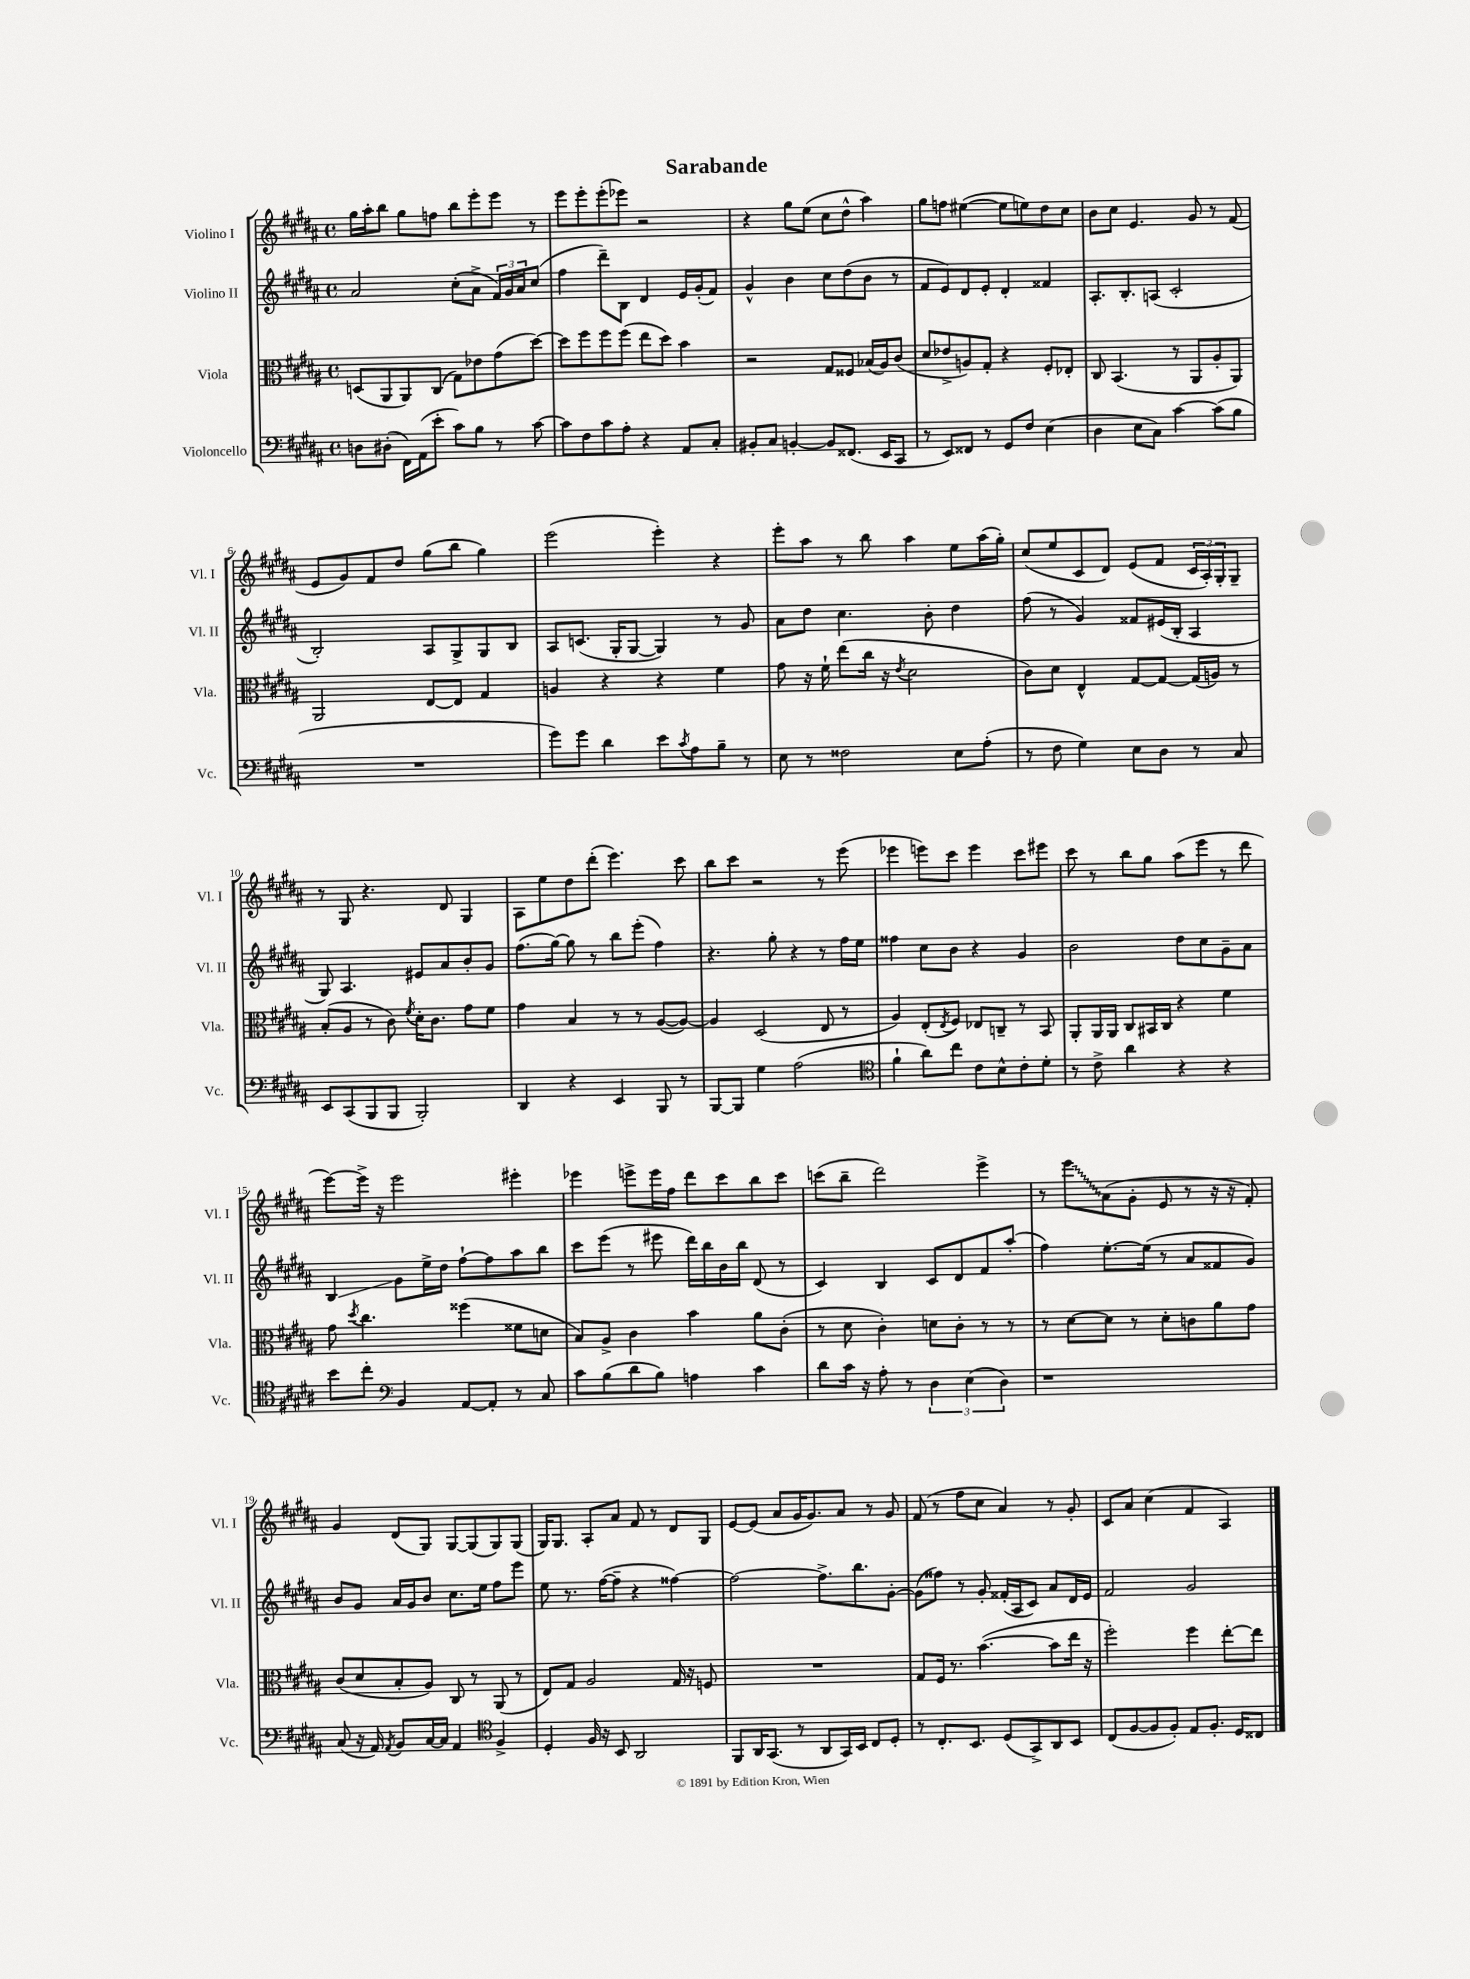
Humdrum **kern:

**kern	**kern	**kern	**kern
*staff4	*staff3	*staff2	*staff1
*clefF4	*clefC3	*clefG2	*clefG2
*k[f#c#g#d#a#]	*k[f#c#g#d#a#]	*k[f#c#g#d#a#]	*k[f#c#g#d#a#]
*M4/4	*M4/4	*M4/4	*M4/4
*met(c)	*met(c)	*met(c)	*met(c)
8D	(8D	2a#	16gg#
.	.	.	16aa#'
(8D#'	8AA#	.	8bb
16FF#)	8AA#)	.	8gg#
(16AA#	.	.	.
8e'	(8C#	.	8ff
8c#)	8G#)	(8cc#'	8bb
8B	8e-	8a#^	8eee'
8r	(8g#	24f#)	8eee
.	.	24g#	.
.	.	24a#	.
[8c#	[8dd#)	(8cc#	8r
=	=	=	=
8c#]	8dd#]	4ff#	8eee
8F#	8ff#	.	8eee'
8c#	8ff#	8ddd#~)	(8eee'
8A#'	(8ff#	8B	8eee-)
4r	8ee	4d#	2r
.	8dd#)	.	.
8AA#	4b	16e	.
.	.	(16g#'	.
8C#'	.	8f#)	.
=	=	=	=
8BB#'	2r	4g#^^	4r
8C#	.	.	.
[4BB'	.	4b	8gg#
.	.	.	(8ee
8BB]	8G#	8cc#	8cc#
(8.FF##	8F##	(8dd#	8dd#^^
.	(16B-	8b	4aa#)
16EE	16A#)	.	.
8CC#	(8c#	8r	.
=	=	=	=
8r	8d#	8f#	8gg#
8EE)	8e-^	8e)	8ff
8FF##	8A)	8d#	([4ee#
8r	8G#'	8e'	.
8GG#	4r	4d#'	8ee#]
8F#	.	.	8ee)
(4E	8F#'	4f##	8dd#
.	8E-'	.	8cc#
=	=	=	=
4D#	8C#	8.A#'	8b
.	(4.BB	.	8cc#
.	.	8.B'	.
8E	.	.	4.e
8C#)	.	(8A	.
[4c#	8r	2c#'	.
.	8AA#	.	8g#
(8c#]	8A#'	.	8r
8B	8AA#)	.	(8f#
=	=	=	=
1r	2AA#	2B')	8e
.	.	.	8g#)
.	.	.	8f#
.	.	.	8dd#
.	[8E	8A#	(8gg#
.	8E]	8G#^	8bb
.	4G#	8G#	4gg#)
.	.	8B	.
=	=	=	=
8g#)	4A	8A#	(2eee
8g#	.	(8.c	.
4d#	4r	.	.
.	.	16G#'	.
.	.	[8G#	.
8e	4r	4G#])	4eee')
8qc#	.	.	.
8A#	.	.	.
8B~	4f#	8r	4r
8r	.	8g#	.
=	=	=	=
8E	8g#	8a#	8eee'
8r	16r	8dd#	8aa#
.	16f#`	.	.
2F##	(8ee	4.cc#	8r
.	16cc#	.	8bb
.	16r	.	.
.	8qe	.	.
.	2d#	.	4aa#
.	.	8b'	.
8E	.	4dd#	8ee
(8A#'	.	.	(16aa#
.	.	.	16gg#')
=	=	=	=
8r	8c#)	(8ff#	(8cc#
8F#	8d#	8r	8ee
4G#)	4E^^	4g#)	8c#
.	.	.	8d#)
8E	[8G#	8f##	(8e
8D#	8G#_	(16e#	8f#
.	.	16B'	.
8r	(16G#]	4A#	24c#
.	.	.	24A#')
.	16A)	.	.
.	.	.	24G#'
8C#	8r	.	8G#~
=	=	=	=
8EE	(8B'	8G#)	8r
(8CC#	8A#	4.A#	8G#
8BBB	8r	.	4.r
8BBB	8c#)	.	.
.	8qf#	.	.
2BBB')	16d#'	8e#	.
.	8.c#	.	.
.	.	8a#	8d#
.	8g#	8b'	4G#
.	8f#	8g#	.
=	=	=	=
4DD#	4g#	(8.ff#	8A#
.	.	.	8ee
.	.	[16gg#)	.
4r	4B	8gg#]	8dd#
.	.	8r	(8ddd#'
4EE	8r	8bb	4.eee)
.	8r	(8eee'	.
8BBB	([8A#	4ff#)	.
8r	8A#_)	.	8ccc#
=	=	=	=
[8BBB	4A#]	4.r	8bb
8BBB]	.	.	8ccc#
4G#	(2D#	.	2r
.	.	8gg#'	.
(2A#	.	4r	.
.	8E	8r	8r
.	8r	16ff#	(8eee
.	.	16ee	.
=	=	=	=
*clefC4	*	*	*
4f#`	4A#)	4ff##	4eee-
8a#)	(8E'	8cc#	8eee)
.	8qE	.	.
8cc#	8F#)	8b	8ccc#
8c#	8E-	4r	4eee
8B^^	8C~	.	.
8c#'	8r	4g#	8ccc#
8d#'	8BB	.	8eee#
=	=	=	=
8r	8AA#'	2b	8ccc#
8c#^	16AA#	.	8r
.	16AA#	.	.
4a#	8C#	.	8bb
.	16BB#	.	8gg#
.	16C#	.	.
4r	4r	8dd#	(8aa#
.	.	8cc#	8eee
4r	4f#	8g#~	8r
.	.	8a#	8ddd#
=	=	=	=
8b	8g#	4B	[8eee)
.	8qdd#	.	.
8cc#'	4.cc#	.	16eee^]
.	.	.	16r
*clefF4	*	*	*
4BB	.	8g#	2eee
.	.	16ee^	.
.	.	16dd#	.
[8AA#	(4ff##	[8ff#`	.
8AA#']	.	8ff#]	.
8r	8f##	8aa#	4eee#'
8C#	8d	8bb	.
=	=	=	=
8c#	8B)	8ccc#	4eee-
(8B	8A#^	(8eee	.
8d#	4c#	8r	8eee^
8B)	.	8eee#	16eee
.	.	.	16ff#
4A	4b	16ddd#)	8ddd#
.	.	16bb	.
.	.	16b	8ccc#
.	.	16bb	.
4c#	8a#	(8d#	8bb
.	(8c#'	8r	8ccc#
=	=	=	=
8d#	8r	4c#)	(8ccc
16c#	8d#	.	8bb~
16r	.	.	.
8A#'	4c#')	4B	2ddd#)
8r	.	.	.
6D#	8d	8c#	.
.	8c#'	8d#	.
(6E	.	.	.
.	8r	8f#	4eee^
6D#)	.	.	.
.	8r	(8aa#'	.
=	=	=	=
1r	8r	4ff#)	8r
.	[8d#	.	8eee
.	8d#]	[8.ee'	(8a#
.	8r	.	8g#'
.	.	(16ee]	.
.	8d#'	8r	8e
.	8c	8a#	8r
.	8a#	8f##	16r
.	.	.	16r
.	8g#	8g#)	8f#')
=	=	=	=
(8C#	(8c#	8b	4g#
16r	8d#	8g#	.
16AA#)	.	.	.
8qAA#	.	.	.
8BB	8B'	16a#	(8d#
.	.	16g#	.
[16C#	8A#)	8b	8G#)
16C#]	.	.	.
4AA#	8C#	8.cc#	[8G#
.	8r	.	(8G#]
.	.	16ee	.
*clefC4	*	*	*
4F#^	(8AA#	8ff#	8G#)
.	8r	8eee	(8G#
=	=	=	=
4D#'	8E)	8ee	16G#)
.	.	.	8.G#
.	8G#	8.r	.
16F#	2A#	.	8A#'
16r	.	([16ff#	.
8BB	.	8ff#~]	8a#
2AA#	.	4r	8f#
.	.	.	8r
.	16G#	[4ff##)	8d#
.	16r	.	.
.	8F	.	8G#
=	=	=	=
8FF#	1r	2ff##_	[8e
16AA#	.	.	(8e]
(8.GG#	.	.	.
.	.	.	8a#
8r	.	.	16g#
.	.	.	8.g#)
8AA#	.	8.ff##^]	.
16GG#)	.	.	8a#
16BB	.	8.bb	.
8C#	.	.	8r
8D#'	.	[8g#'	8g#
=	=	=	=
8r	8G#	(8g#]	(8f#
8.C#'	16F#	8ff##)	8r
.	8.r	.	.
.	.	8r	8ff#
8.BB	.	.	.
.	([4.b	8g#'	8cc#
(8D#	.	(16f##'	4a#)
.	.	16A#	.
8GG#^)	.	8c#)	.
8AA#	8b]	8a#	8r
8BB	16ee	16d#	8g#'
.	16r	16e	.
=	=	=	=
(8C#	2ff#')	2f#	8c#
[8F#	.	.	8a#
8F#]	.	.	(4cc#
8F#')	.	.	.
8E	4ff#	2g#	4f#
8.F#'	.	.	.
.	[8ee'	.	4A#)
16D#	.	.	.
8C##	8ee]	.	.
==	==	==	==
*-	*-	*-	*-
